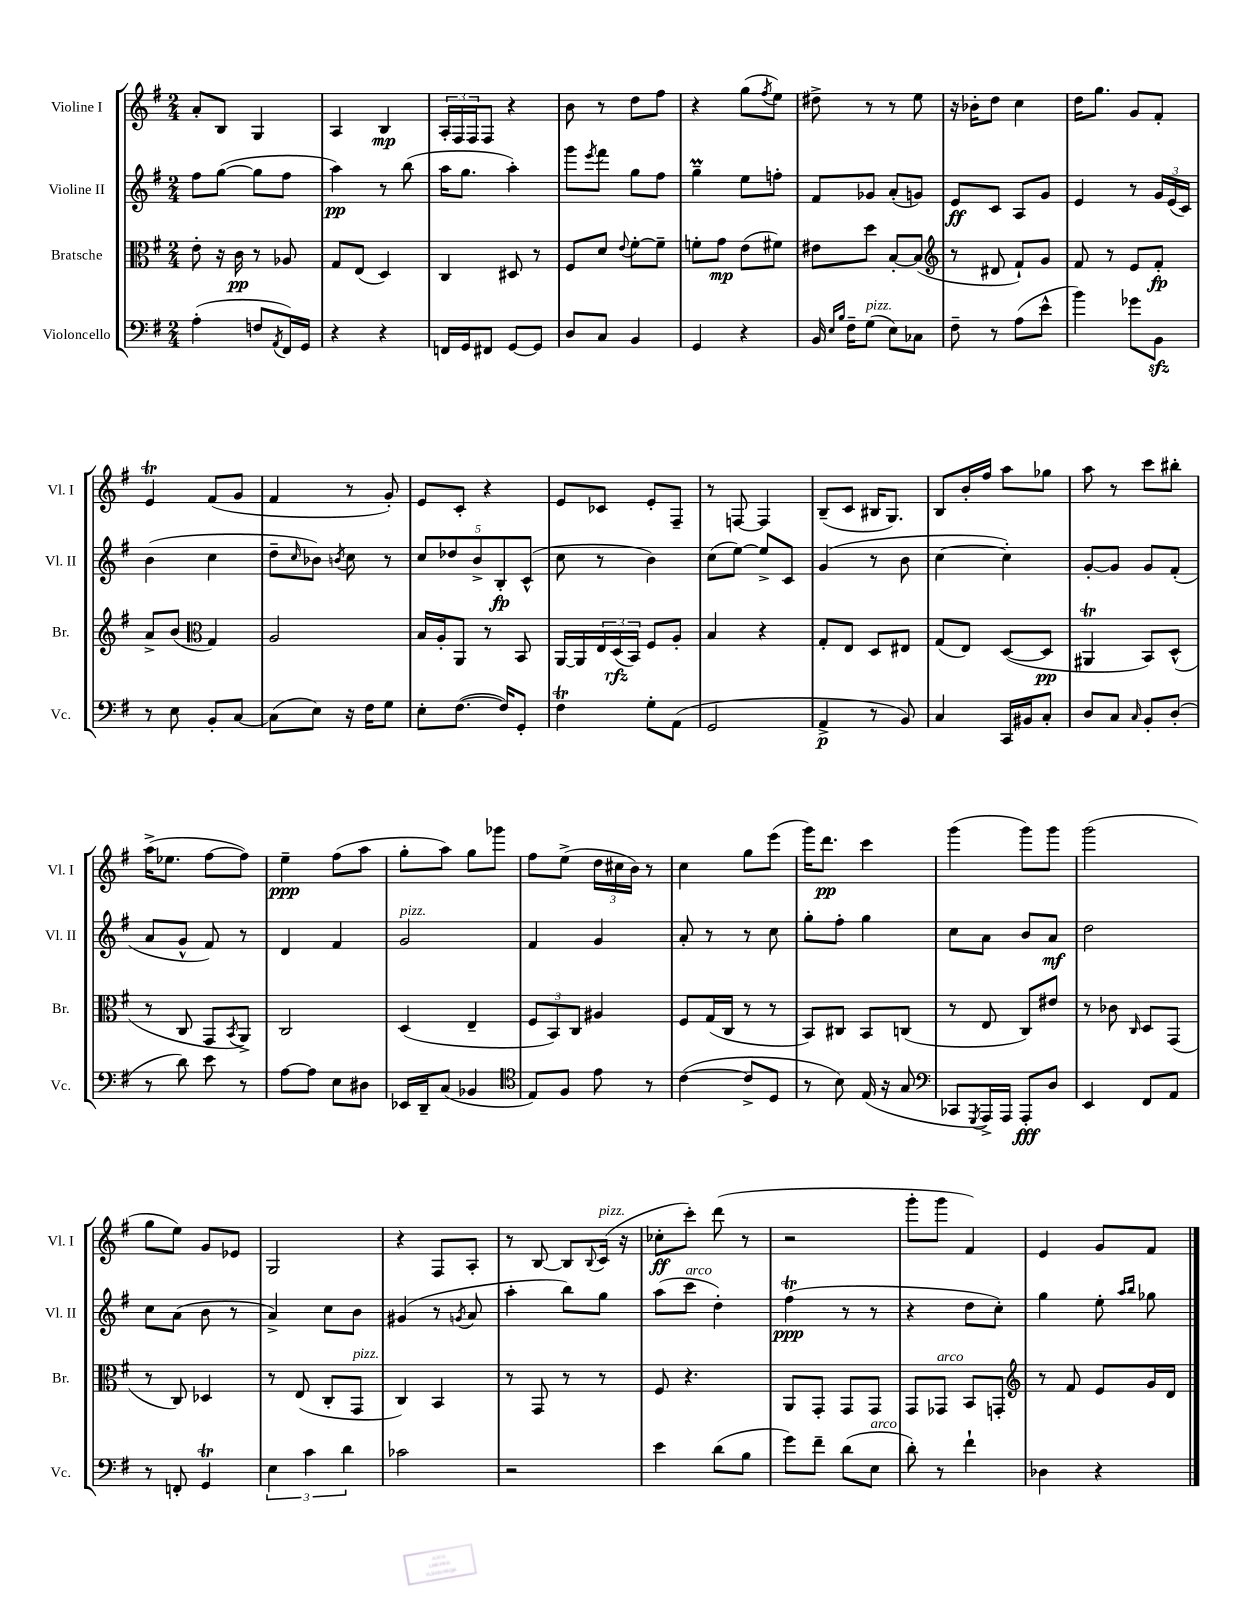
<<
\new StaffGroup <<
\new Staff = "s0" \with { instrumentName = "Violine I" shortInstrumentName = "Vl. I" } {
    \clef treble \key g \major \numericTimeSignature \time 2/4
    a'8-. b8 g4 |
    a4 b4\mp |
    \tuplet 3/2 { a16-. fis16 fis16 } fis8 r4 |
    b'8 r8 d''8 fis''8 |
    r4 g''8( \acciaccatura { fis''8 } e''8) |
    dis''8-> r8 r8 e''8 |
    r16 bes'16-. d''8 c''4 |
    d''16 g''8. g'8 fis'8-. |
    e'4\trill fis'8( g'8 |
    fis'4 r8 g'8-.) |
    e'8 c'8-. r4 |
    e'8 ces'8 e'8-. fis8-- |
    r8 f8~ f4 |
    b8--( c'8 bis16 g8.) |
    b8 b'16-. fis''16 a''8 ges''8 |
    a''8 r8 c'''8 bis''8-. |
    a''16->( ees''8. fis''8~ fis''8) |
    e''4--\ppp fis''8( a''8 |
    g''8-. a''8) g''8 ges'''8 |
    fis''8 e''8->( \tuplet 3/2 { d''16 cis''16 b'16) } r8 |
    c''4 g''8 e'''8( |
    g'''16) d'''8.\pp c'''4 |
    g'''4( g'''8) g'''8 |
    g'''2( |
    g''8 e''8) g'8 ees'8 |
    g2 |
    r4 fis8 a8-. |
    r8 b8~ b8 \appoggiatura { b8 } c'16^\markup { \italic "pizz." }( r16 |
    ces''8-.\ff c'''8-.) d'''8( r8 |
    r2 |
    g'''8-. g'''8 fis'4) |
    e'4 g'8 fis'8 \bar "|." |
}
\new Staff = "s1" \with { instrumentName = "Violine II" shortInstrumentName = "Vl. II" } {
    \clef treble \key g \major \numericTimeSignature \time 2/4
    fis''8 g''8~( g''8 fis''8 |
    a''4\pp) r8 b''8( |
    a''16 g''8. a''4-.) |
    g'''8 \acciaccatura { e'''8 } fis'''8 g''8 fis''8 |
    g''4--\prall e''8 f''8-. |
    fis'8 ges'8 a'8-.( g'8) |
    e'8\ff c'8 a8 g'8 |
    e'4 r8 \tuplet 3/2 { g'16 e'16( c'16) } |
    b'4( c''4 |
    d''8-- \grace { c''16 } bes'8) \acciaccatura { b'8 } c''8 r8 |
    \tuplet 5/4 { c''8 des''8 b'8-> b8-.\fp c'8-^( } |
    c''8 r8 b'4) |
    c''8( e''8~) e''8-> c'8 |
    g'4( r8 b'8 |
    c''4~ c''4-.) |
    g'8~-. g'8 g'8 fis'8-.( |
    a'8 g'8-^ fis'8) r8 |
    d'4 fis'4 |
    g'2^\markup { \italic "pizz." } |
    fis'4 g'4 |
    a'8-. r8 r8 c''8 |
    g''8-. fis''8-. g''4 |
    c''8 a'8 b'8 a'8\mf |
    d''2 |
    c''8 a'8( b'8 r8 |
    a'4->) c''8 b'8 |
    gis'4( r8 \acciaccatura { g'8 } a'8 |
    a''4-. b''8) g''8 |
    a''8( c'''8^\markup { \italic "arco" } d''4-.) |
    fis''4\trill\ppp( r8 r8 |
    r4 d''8 c''8-.) |
    g''4 e''8-. \grace { a''16 b''16 } ges''8 \bar "|." |
}
\new Staff = "s2" \with { instrumentName = "Bratsche" shortInstrumentName = "Br." } {
    \clef alto \key g \major \numericTimeSignature \time 2/4
    e'8-. r16 c'16\pp r8 aes8 |
    g8 e8( d4) |
    c4 dis8 r8 |
    fis8 d'8 \appoggiatura { e'8 } fis'8~-. fis'8-- |
    f'8-. g'8\mp e'8( fis'8) |
    eis'8 d''8 b8~-. b8( |
    \clef treble r8 dis'8 fis'8-!) g'8 |
    fis'8 r8 e'8 fis'8-.\fp |
    a'8-> b'8( \clef alto g4) |
    a2 |
    b16 a16-. a,8 r8 b,8 |
    a,16~ a,16 \tuplet 3/2 { e16 d16\rfz( b,16) } fis8 a8-. |
    b4 r4 |
    g8-. e8 d8 eis8 |
    g8( e8) d8~( d8\pp |
    ais,4\trill b,8) d8-^( |
    r8 c8 g,8 \acciaccatura { b,8 } a,8->) |
    c2 |
    d4( e4-- |
    \tuplet 3/2 { fis8 b,8) c8 } ais4 |
    fis8 g16( c16 r8 r8 |
    b,8) cis8 b,8 c8( |
    r8 e8 c8) eis'8 |
    r8 ces'8 \grace { c16 } d8 g,8( |
    r8 c8) des4 |
    r8 e8( c8-. g,8^\markup { \italic "pizz." } |
    c4) b,4 |
    r8 g,8 r8 r8 |
    fis8 r4. |
    a,8 g,8-. g,8 g,8 |
    g,8 ges,8^\markup { \italic "arco" } b,8 g,8-. |
    \clef treble r8 fis'8 e'8 g'16 d'16 \bar "|." |
}
\new Staff = "s3" \with { instrumentName = "Violoncello" shortInstrumentName = "Vc." } {
    \clef bass \key g \major \numericTimeSignature \time 2/4
    a4-.( f8 \acciaccatura { a,8 } fis,16) g,16 |
    r4 r4 |
    f,16 g,16 fis,8 g,8~ g,8 |
    d8 c8 b,4 |
    g,4 r4 |
    b,16 \grace { e16 b16 } fis16-- g8^\markup { \italic "pizz." }( e8) ces8 |
    fis8-- r8 a8( e'8-^ |
    b'4) ges'8 b,8\sfz |
    r8 e8 b,8-. c8~ |
    c8( e8) r16 fis16 g8 |
    e8-. fis8.~( fis16) g,8-. |
    fis4\trill g8-. a,8( |
    g,2 |
    a,4->\p r8 b,8) |
    c4 c,16 bis,16 c8-. |
    d8 c8 \grace { c16 } b,8-. d8-.( |
    r8 d'8) e'8 r8 |
    a8~ a8 e8 dis8 |
    ees,16 d,16-- c8( bes,4 |
    \clef tenor e8) fis8 e'8 r8 |
    c'4~( c'8-> d8 |
    r8 b8) e16( r16 g8 |
    \clef bass ces,8 \acciaccatura { g,,8 } a,,16->) a,,16 a,,8-.\fff d8 |
    e,4 fis,8 a,8 |
    r8 f,8-. g,4\trill |
    \tuplet 3/2 { e4 c'4 d'4 } |
    ces'2 |
    r2 |
    e'4 d'8( b8 |
    g'8) fis'8-- d'8( e8^\markup { \italic "arco" } |
    d'8-.) r8 fis'4-! |
    des4 r4 \bar "|." |
}
>>
>>
\layout { \context { \Score \remove "Bar_number_engraver" } }
